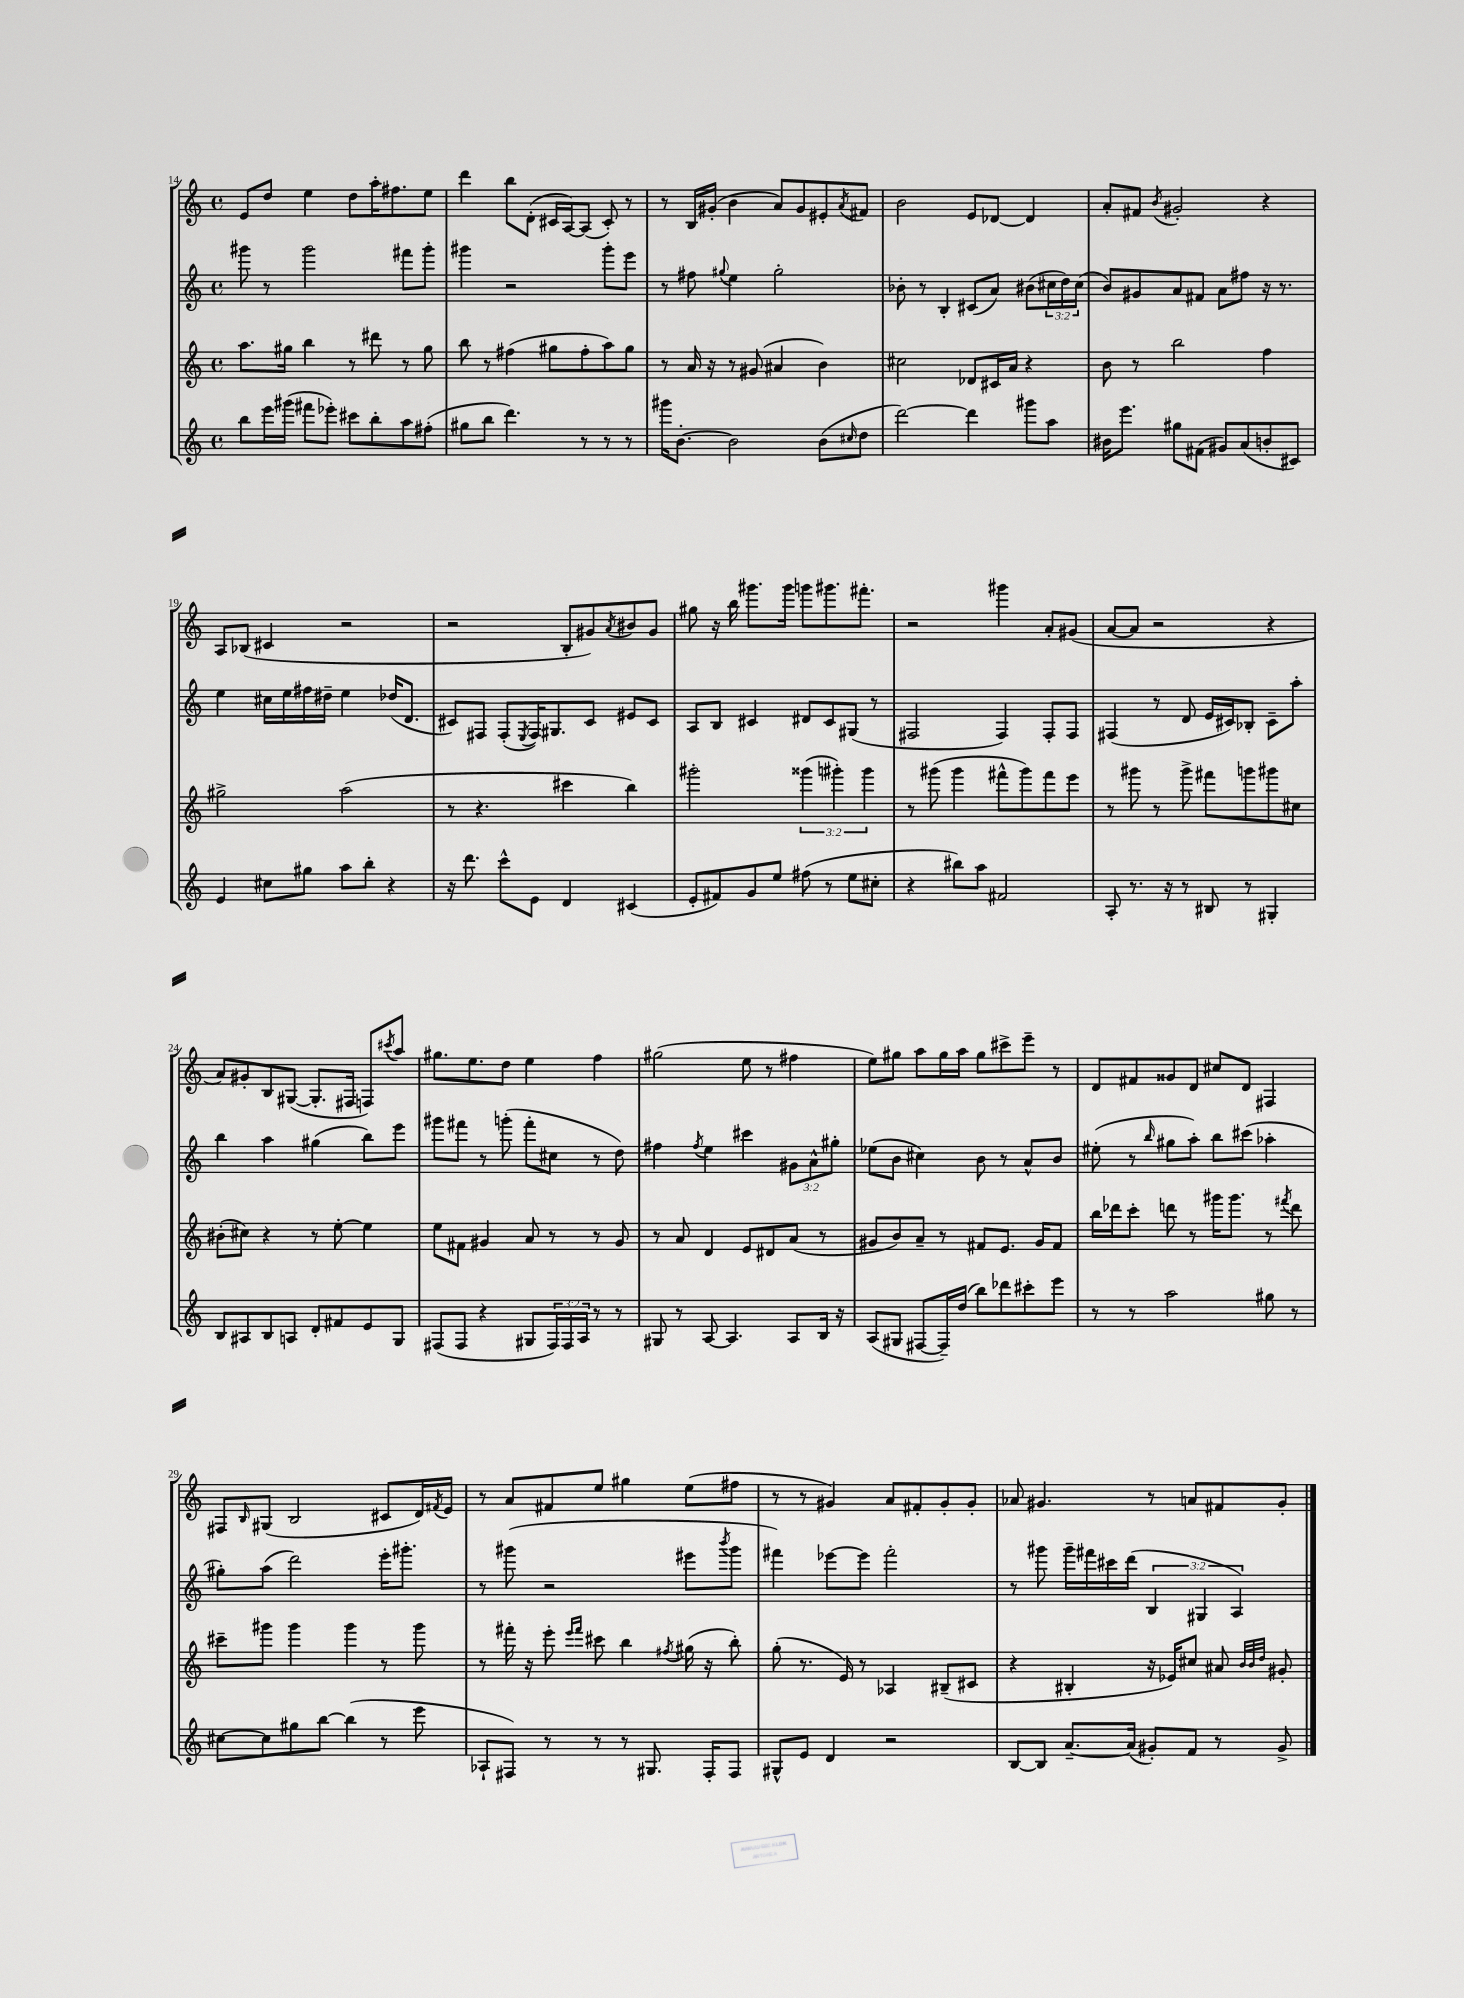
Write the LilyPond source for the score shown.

<<
\new StaffGroup <<
\new Staff = "s0" {
    \clef treble \key c \major \defaultTimeSignature \time 4/4
    e'8 d''8 e''4 d''8 a''16-. fis''8. e''8 |
    d'''4 b''8 d'8-.( cis'16 a16~) a8( cis'8-.) r8 |
    r8 b16 gis'16-.( b'4 a'8) gis'8 eis'8-. \acciaccatura { a'8 } fis'8 |
    b'2 e'8 des'8~ des'4 |
    a'8-. fis'8 \acciaccatura { b'8 } gis'2-. r4 |
    a8 bes8( cis'4 r2 |
    r2 b8-. gis'8) \acciaccatura { a'8 } bis'8 gis'8 |
    gis''8 r16 b''16 gis'''8. gis'''16 g'''8 gis'''8. fis'''8.-. |
    r2 gis'''4 a'8-. gis'8( |
    a'8~ a'8 r2 r4 |
    a'8) gis'8-. b8 gis8~( gis8.-. fis16 f8) \acciaccatura { cis'''8 } a''8 |
    gis''8. e''8. d''8 e''4 f''4 |
    gis''2( e''8 r8 fis''4 |
    e''8) gis''8 a''8 gis''16 a''16 gis''8 cis'''8-> e'''8-- r8 |
    d'8 fis'8 gisis'8 d'8 cis''8 d'8 fis4 |
    fis8 \grace { b16 } gis8( b2 cis'8 d'16) \acciaccatura { fis'8 } e'16 |
    r8 a'8 fis'8 e''8 gis''4 e''8( fis''8 |
    r8 r8 gis'4) a'8 fis'8-. gis'8-. gis'8-. |
    aes'8 gis'4. r8 a'8 fis'8 gis'8-. \bar "|." |
}
\new Staff = "s1" {
    \clef treble \key c \major \defaultTimeSignature \time 4/4 \override Staff.TupletNumber.text = #tuplet-number::calc-fraction-text
    gis'''8 r8 gis'''2 fis'''8 gis'''8-. |
    gis'''4 r2 gis'''8-. e'''8 |
    r8 fis''8 \appoggiatura { gis''8 } e''4 gis''2-. |
    bes'8-. r8 b4-. cis'8( a'8) bis'8( \tuplet 3/2 { cis''16 d''16) cis''16( } |
    b'8) gis'8 a'8 fis'8 a'8 fis''8 r16 r8. |
    e''4 cis''16 e''16 fis''16 dis''16-- e''4 des''16( d'8. |
    cis'8) fis8 fis8-.( \acciaccatura { e8 } fis16) gis8. cis'8 eis'8 cis'8 |
    a8 b8 cis'4 dis'8 cis'8 gis8( r8 |
    fis2 fis4) fis8-. fis8 |
    fis4( r8 d'8 e'16 cis'16) bes8-. cis'8-- a''8-. |
    b''4 a''4 gis''4( b''8) e'''8 |
    gis'''8 fis'''8 r8 g'''8-.( fis'''8-. cis''8 r8 d''8) |
    fis''4 \acciaccatura { fis''8 } e''4 cis'''4 \tuplet 3/2 { gis'8 a'8-^ gis''8-. } |
    ees''8( b'8 cis''4) b'8 r8 a'8-^ b'8 |
    eis''8-.( r8 \grace { b''16 } gis''8 a''8-.) b''8 cis'''8( aes''4-. |
    gis''8-.) a''8( d'''2) e'''16-. gis'''8.-. |
    r8 gis'''8( r2 eis'''8 \acciaccatura { b'''8 } gis'''8 |
    fis'''4) ees'''8~ ees'''8 fis'''2-. |
    r8 gis'''8 gis'''16-- fis'''16 cis'''16 d'''16( \tuplet 3/2 { b4 gis4 a4) } \bar "|." |
}
\new Staff = "s2" {
    \clef treble \key c \major \defaultTimeSignature \time 4/4 \override Staff.TupletNumber.text = #tuplet-number::calc-fraction-text
    a''8. gis''16 b''4 r8 dis'''8 r8 gis''8 |
    b''8 r8 fis''4( gis''8 fis''8-. a''8) gis''8 |
    r8 a'16 r16 r8 gis'8( ais'4 b'4) |
    cis''2 des'8 cis'16 a'16 r4 |
    b'8 r8 b''2 f''4 |
    gis''2-> a''2( |
    r8 r4. cis'''4 b''4) |
    gis'''2-. \tuplet 3/2 { gisis'''4( gis'''4-.) gis'''4 } |
    r8 gis'''8( gis'''4 fis'''8-^ gis'''8) fis'''8 e'''8 |
    r8 gis'''8 r8 gis'''8-> fis'''8 g'''8 gis'''8 cis''8 |
    bis'8-.( cis''8) r4 r8 e''8~-. e''4 |
    e''8 fis'8 gis'4 a'8 r8 r8 gis'8 |
    r8 a'8 d'4 e'8 dis'8 a'8( r8 |
    gis'8 b'8) a'8-- r8 fis'8 e'8. gis'16 fis'8 |
    b''16 des'''16 c'''8-. d'''8 r8 gis'''16 gis'''8. r8 \acciaccatura { fis'''8 } d'''8 |
    cis'''8-- gis'''8 gis'''4 gis'''4 r8 gis'''8 |
    r8 fis'''16-. r16 e'''8-. \grace { e'''16 fis'''16 } cis'''8 b''4 \acciaccatura { fis''8 } gis''16( r16 b''8-.) |
    g''8-.( r8. e'16) r8 aes4 bis8--( cis'8 |
    r4 bis4-. r16 ees'16) cis''8 ais'8 \grace { b'32 b'32 d''32 } gis'8-. \bar "|." |
}
\new Staff = "s3" {
    \clef treble \key c \major \defaultTimeSignature \time 4/4 \override Staff.TupletNumber.text = #tuplet-number::calc-fraction-text
    b''8 e'''16 gis'''16( fis'''8 ees'''8-.) cis'''8 b''8-. a''8 fis''8-.( |
    gis''8 b''8 d'''4.) r8 r8 r8 |
    gis'''16 b'8.~-. b'2 b'8( \grace { cis''16 } d''8 |
    d'''2~) d'''4 gis'''8 a''8 |
    bis'16 e'''8. gis''8 fis'8( gis'8) a'8( b'8-. cis'8) |
    e'4 cis''8 gis''8 a''8 b''8-. r4 |
    r16 d'''8. c'''8-^ e'8 d'4 cis'4( |
    e'8-. fis'8) g'8 e''8 fis''8( r8 e''8 cis''8-. |
    r4 bis''8) a''8 fis'2 |
    a8-. r8. r16 r8 bis8 r8 gis4-. |
    b8 ais8 b8 a8 d'8-. fis'8 e'8 g8 |
    fis8( fis8 r4 gis8 \tuplet 3/2 { fis16) fis16 a16 } r8 r8 |
    gis8 r8 a8~ a4. a8 b16 r16 |
    a8( gis8 fis8~ fis16--) d''16( b''8) des'''8 cis'''8-. e'''8 |
    r8 r8 a''2 gis''8 r8 |
    cis''8~ cis''8 gis''8 b''8~ b''4( r8 e'''8 |
    aes8-! fis8) r8 r8 r8 gis8. fis16-. fis8 |
    gis8-^ e'8 d'4 r2 |
    b8~ b8 a'8.~-- a'16( gis'8-.) f'8 r8 gis'8-> \bar "|." |
}
>>
>>
\layout { \context { \Score currentBarNumber = #14 } }
